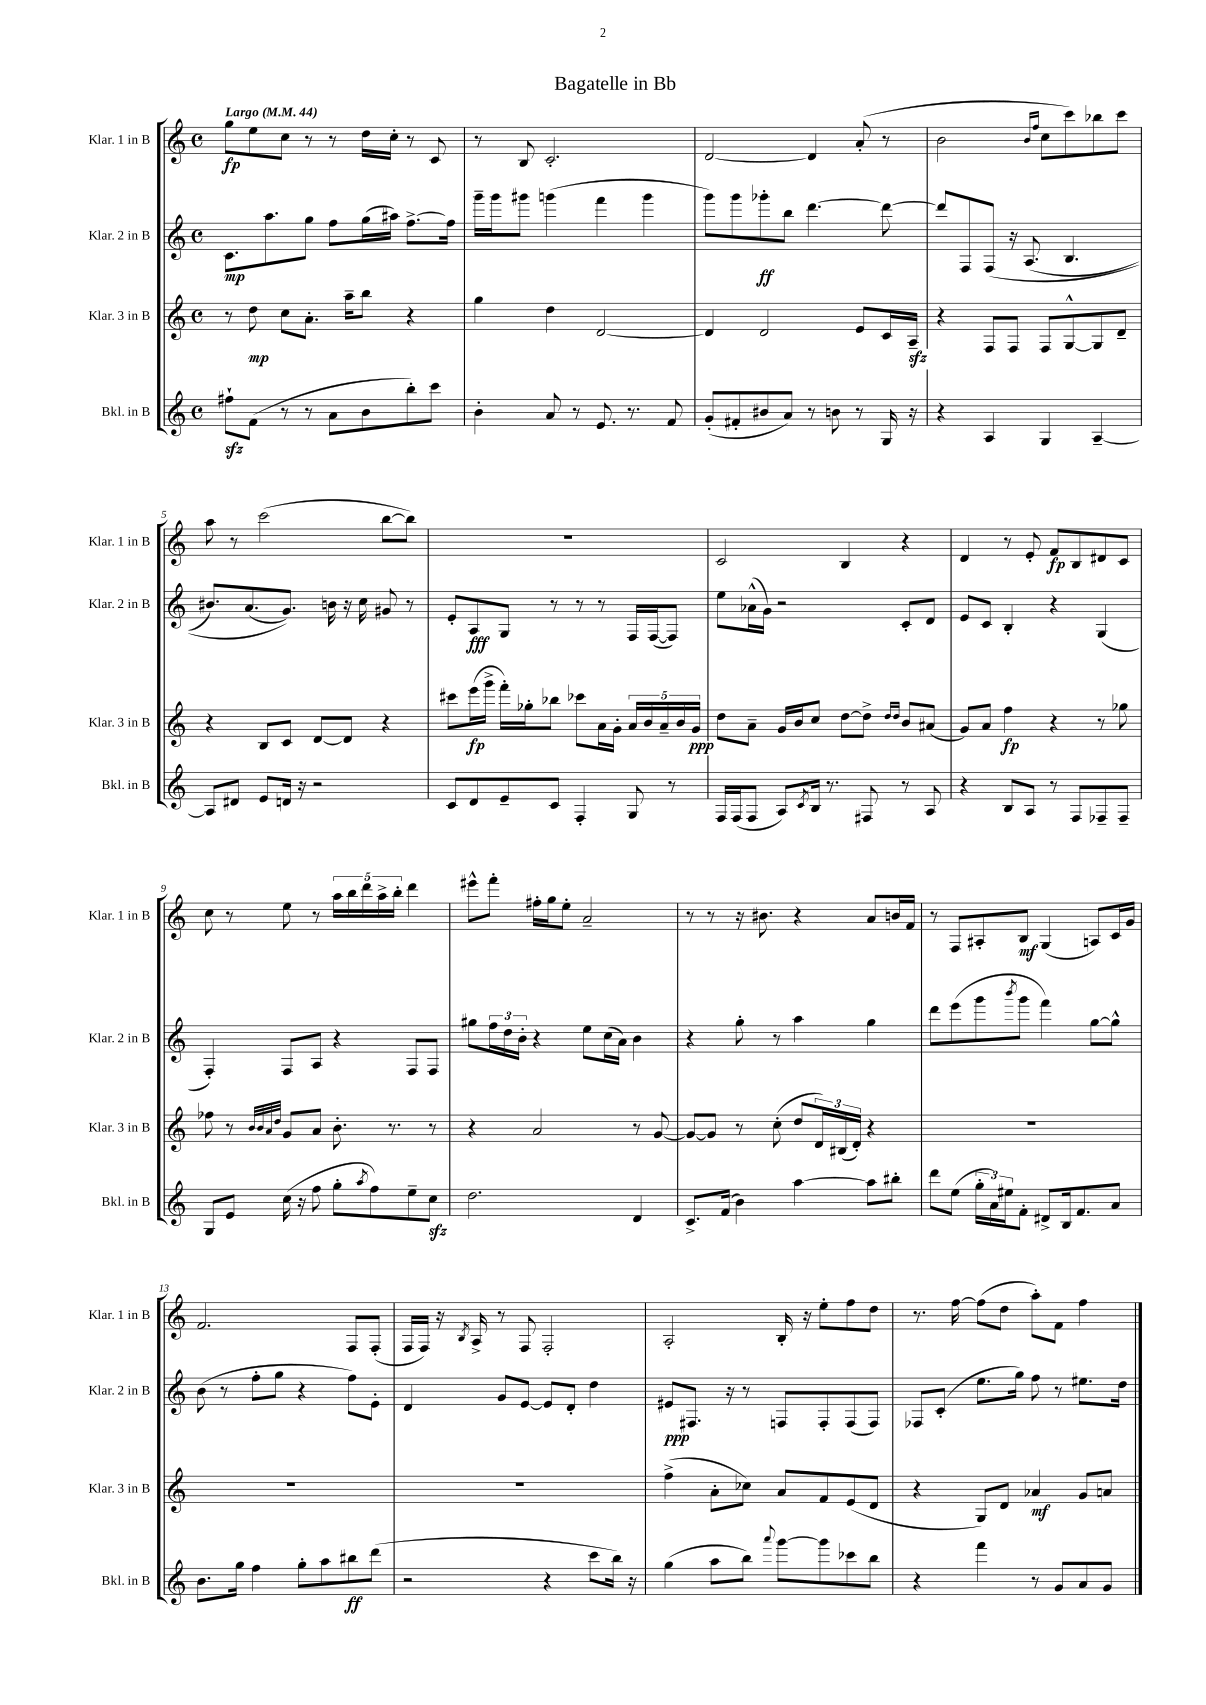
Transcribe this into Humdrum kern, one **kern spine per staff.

**kern	**kern	**kern	**kern
*staff4	*staff3	*staff2	*staff1
*clefG2	*clefG2	*clefG2	*clefG2
*k[]	*k[]	*k[]	*k[]
*M4/4	*M4/4	*M4/4	*M4/4
*met(c)	*met(c)	*met(c)	*met(c)
*MM44	*MM44	*MM44	*MM44
8ff#`\L	8r	8.c\L	8gg\L
(8f\J	8dd\	.	8ee\
.	.	8.aa\	.
8r	8cc\L	.	8cc\J
8r	8.a'\J	8gg\J	8r
8a\L	.	8ff\L	8r
.	16aa~\LK	.	.
8b\	8bb\J	(16gg\L	16dd\LL
.	.	16aa#\JJ)	16cc'\JJ
8bb'\)	4r	[8.ff^\L	8r
8ccc\J	.	.	8c/
.	.	16ff\]Jk	.
=	=	=	=
4b'\	4gg\	16ggg~\LL	8r
.	.	16ggg\J	.
.	.	8ggg#\J	8B/
8a/	4dd\	(4ggg\	2.c'/
8r	.	.	.
8.e/	[2d/	4fff\	.
8.r	.	.	.
.	.	4ggg\	.
8f/	.	.	.
=	=	=	=
(8g'/L	4d/]	8ggg\L)	[2d/
8f#'/	.	8ggg\	.
8b#/	2d/	8ggg-'\	.
8a/J)	.	8bb\J	.
8r	.	[4.ddd\	4d/]
8b\	.	.	.
8r	8e/L	.	(8a'/
16G/	16c/L	8ddd\_	8r
16r	16A~/JJ	.	.
=	=	=	=
4r	4r	8ddd/]L	2b\
.	.	8F/	.
4A/	8F/L	&(8F/J	.
.	8F/J	16r	.
.	.	(8.A/	.
.	.	.	16qqb/LL
.	.	.	16qqff/JJ
4G/	8F/L	.	8cc\L
.	[8G^^/	4.B/	8ccc\)
[4A~/	8G/]	.	8bb-\
.	8d~/J	.	8ccc\J
=	=	=	=
8A/]L	4r	8.b#/L)	8aa\
8d#/J	.	.	8r
.	.	(8.a/	.
8e/L	8B/L	.	(2ccc\
16d/Jk	8c/J	8.g/J)&)	.
16r	.	.	.
2r	[8d/L	.	.
.	.	16b\	.
.	8d/]J	16r	.
.	.	16cc\	.
.	4r	8g#/	[8bb\L
.	.	8r	8bb\]J)
=	=	=	=
8c/L	8ccc#\L	8e'/L	1r
8d/	(16eee\L	8A/	.
.	16ggg^\JJ	.	.
8e~/	16fff'\LL)	8G/J	.
.	16gg-'\J	.	.
8c/J	8bb-\J	8r	.
4F'/	8ccc-\L	8r	.
.	16a\L	8r	.
.	16g'\JJ	.	.
8G/	20a/LL	16F/LL	.
.	20b/	.	.
.	.	([16F/J	.
.	20a~/	.	.
8r	.	8F/]J)	.
.	20b/	.	.
.	20g/JJ	.	.
=	=	=	=
16F/LL	8dd\L	8ee\L	2c/
(16F/J	.	.	.
8F/J	8a~\J	(16a-^^\L	.
.	.	16g\JJ)	.
8A/L)	16g/LL	2r	.
.	16b/J	.	.
8qc/	.	.	.
16B/Jk	8cc/J	.	.
8.r	.	.	.
.	[8dd\L	.	4B/
8F#/	8dd^\]J	.	.
.	16qqdd/LL	.	.
.	16qqdd/JJ	.	.
8r	8b/L	8c'/L	4r
8A/	(8a#/J	8d/J	.
=	=	=	=
4r	8g/L)	8e/L	4d/
.	8a/J	8c/J	.
8B/L	4ff\	4B'/	8r
8A/J	.	.	8e'/
8r	4r	4r	8f/L
8F/L	.	.	8B/
8F-~/	8r	(4G/	8d#/
8F-~/J	8gg-\	.	8c/J
=	=	=	=
8G/L	8ff-\	4F'/)	8cc\
8e/J	8r	.	8r
.	32qqb/LLL	.	.
.	32qqb/	.	.
.	32qqa/	.	.
.	32qqdd/JJJ	.	.
(16cc\	8g/L	8F/L	8ee\
16r	.	.	.
8ff\	8a/J	8A/J	8r
8gg'\L	8.b'\	4r	20aa\LL
.	.	.	20bb\
.	.	.	20ddd\
8qaa/	.	.	.
8ff\)	.	.	.
.	.	.	20aa^\
.	8.r	.	.
.	.	.	20bb'\JJ
8ee~\	.	8F/L	4ddd\
8cc\J	8r	8F/J	.
=	=	=	=
2.dd\	4r	8gg#\L	8eee#^^\L
.	.	24ff\L	8fff'\J
.	.	24dd\	.
.	.	24b'\JJ	.
.	2a/	4r	16ff#'\LL
.	.	.	16gg\J
.	.	.	8ee'\J
.	.	8ee\L	2a~/
.	.	(16cc\L	.
.	.	16a\JJ)	.
4d/	8r	4b\	.
.	[8g/	.	.
=	=	=	=
8.c^/L	8g/_L	4r	8r
.	8g/]J	.	8r
(16f/Jk	.	.	.
4b\)	8r	8gg'\	16r
.	.	.	8.b#\
.	(8cc'\	8r	.
[4aa\	8dd/L	4aa\	4r
.	24d/L)	.	.
.	(24B#/	.	.
.	24d'/JJ)	.	.
8aa\]L	4r	4gg\	8a/L
8bb#'\J	.	.	16b/L
.	.	.	16f/JJ
=	=	=	=
8ddd\L	1r	8ddd\L	8r
(8ee\J	.	(8eee\	8F/L
24gg'\LL	.	8ggg\	8A#'/
24a\)	.	.	.
24ee#\J	.	.	.
.	.	8qbbb/	.
8f'\J	.	8ggg\J	8B/J
8d#^/L	.	4fff\)	(4G/
16B/k	.	.	.
8.f/	.	.	.
.	.	[8gg\L	8A/L)
8a/J	.	8gg^^\]J	16c/L
.	.	.	16g/JJ
=	=	=	=
8.b\L	1r	(8b\	2.f/
.	.	8r	.
16gg\Jk	.	.	.
4ff\	.	8ff'\L	.
.	.	8gg\J	.
8gg'\L	.	4r	.
8aa\	.	.	.
8bb#\	.	8ff\L)	8F/L
(8ddd\J	.	8e'\J	(8F'/J
=	=	=	=
2r	1r	4d/	16F/LL
.	.	.	16F/JJ)
.	.	.	16r
.	.	.	8qB/
.	.	.	16A^/
.	.	8g/L	8r
.	.	[8e/J	8F/
4r	.	8e/]L	2F'/
.	.	8d'/J	.
8ccc\L	.	4dd\	.
16bb\Jk)	.	.	.
16r	.	.	.
=	=	=	=
(4gg\	(4ff^\	8e#/L	2A'/
.	.	8.F#/J	.
8aa\L	8a'\L	.	.
.	.	16r	.
8bb\J)	8cc-\J)	8r	.
8qqaaa/	.	.	.
[8ggg\L	8a/L	8F/L	16B'/
.	.	.	16r
8ggg\]	8f/	8F'/	8ee'\L
8ccc-\	(8e/	(8F/	8ff\
8bb\J	8d/J	8F/J)	8dd\J
=	=	=	=
4r	4r	8F-/L	8.r
.	.	(8c'/J	.
.	.	.	[16ff\
4fff\	8G/L)	8.ee\L	(8ff\]L
.	8d/J	.	8dd\J
.	.	16gg\Jk)	.
8r	4a-/	8ff\	8aa'\L)
8g/L	.	8r	8f\J
8a/	8g/L	8.ee#\L	4ff\
8g/J	8a/J	.	.
.	.	16dd\Jk	.
==	==	==	==
*-	*-	*-	*-
